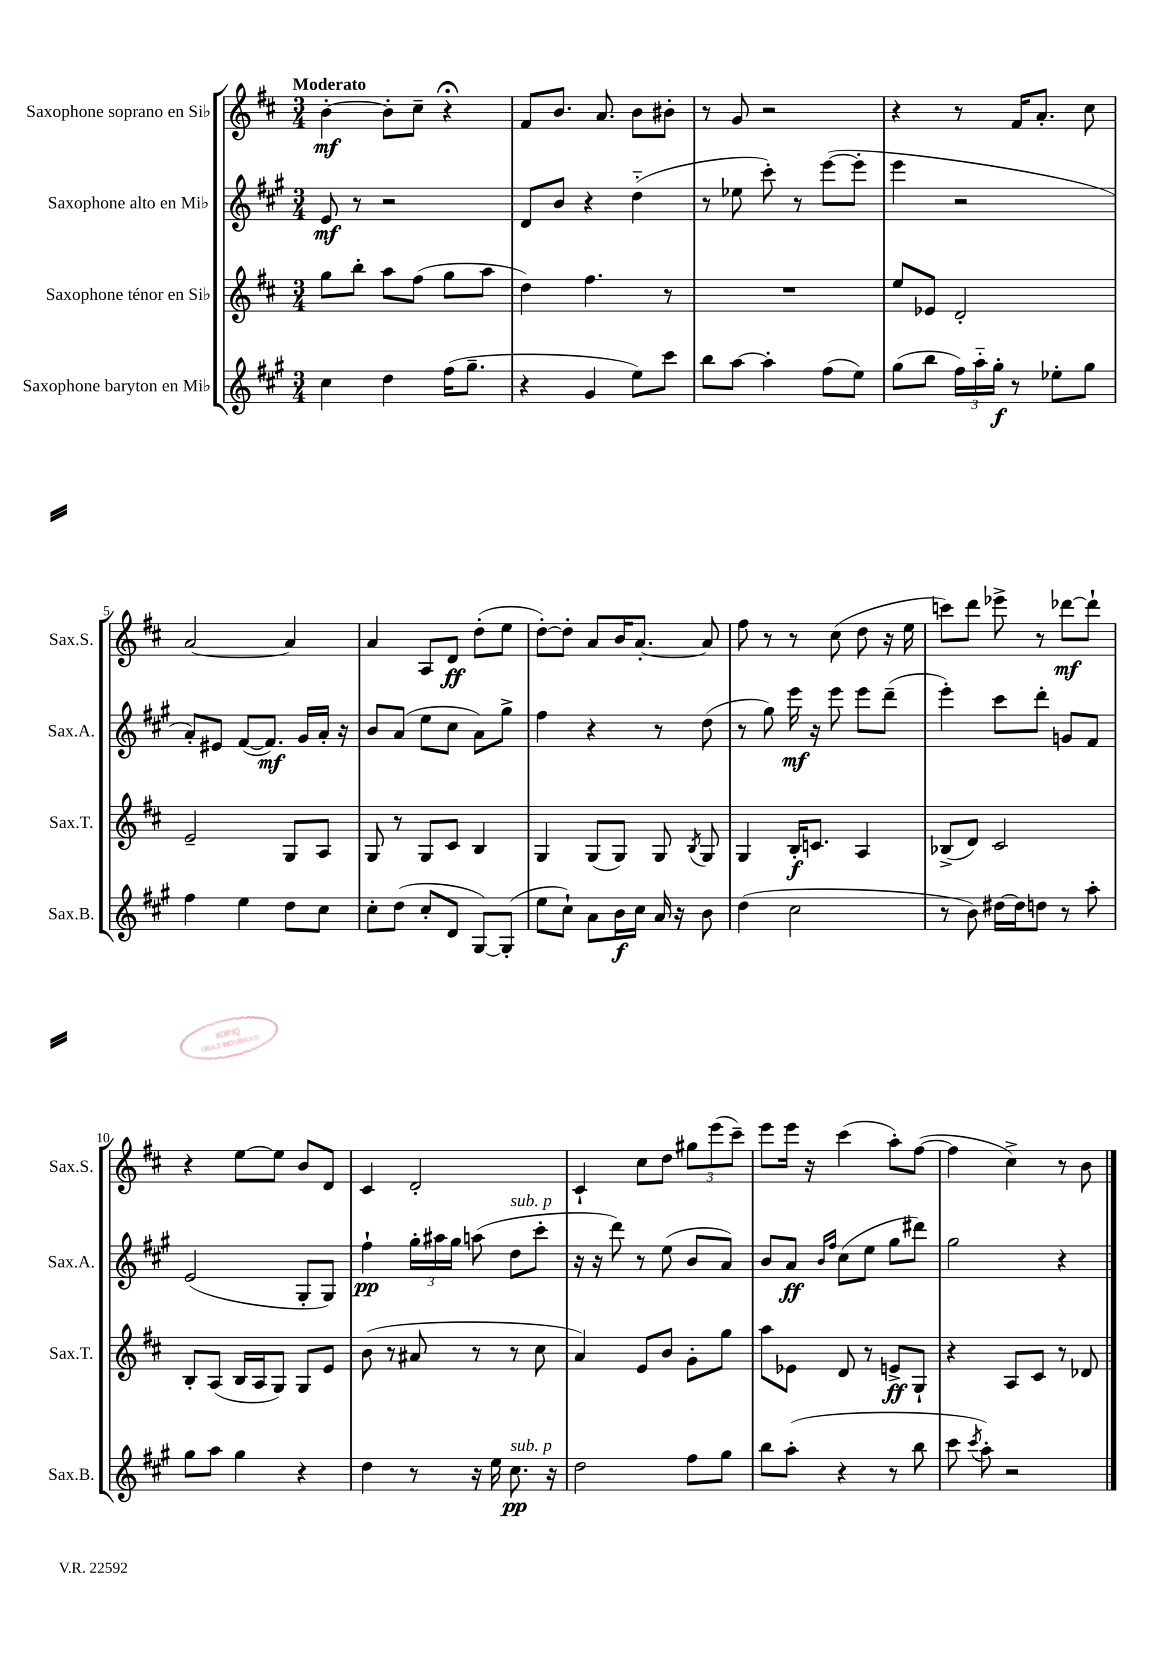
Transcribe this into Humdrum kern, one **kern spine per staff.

**kern	**dynam	**kern	**dynam	**kern	**dynam	**kern	**dynam
*part4	*part4	*part3	*part3	*part2	*part2	*part1	*part1
*staff4	*staff4	*staff3	*staff3	*staff2	*staff2	*staff1	*staff1
*I"Saxophone baryton en Mi♭	*	*I"Saxophone ténor en Si♭	*	*I"Saxophone alto en Mi♭	*	*I"Saxophone soprano en Si♭	*
*I'Sax.B.	*	*I'Sax.T.	*	*I'Sax.A.	*	*I'Sax.S.	*
*clefG2	*	*clefG2	*	*clefG2	*	*clefG2	*
*k[f#c#g#]	*	*k[f#c#]	*	*k[f#c#g#]	*	*k[f#c#]	*
*M3/4	*	*M3/4	*	*M3/4	*	*M3/4	*
=1	=1	=1	=1	=1	=1	=1	=1
!	!	!	!	!	!	!LO:TX:a:B:t=Moderato	!
4cc#\	.	8gg\L	.	8e/	mf	[4b'\	mf
.	.	8bb'\J	.	8r	.	.	.
4dd\	.	8aa\L	.	2r	.	8b'\L]	.
.	.	(8ff#\J	.	.	.	8cc#~\J	.
(16ff#\KL	.	8gg\L	.	.	.	4r;<	.
8.gg#~\J	.	.	.	.	.	.	.
.	.	8aa\J	.	.	.	.	.
=2	=2	=2	=2	=2	=2	=2	=2
4r	.	4dd\)	.	8d/L	.	8f#/L	.
.	.	.	.	8b/J	.	8.b/J	.
4g#/	.	4.ff#\	.	4r	.	.	.
.	.	.	.	.	.	8.a/	.
8ee\L)	.	.	.	(4dd\	.	8b\L	.
8ccc#\J	.	8r	.	.	.	8b#X'\J	.
=3	=3	=3	=3	=3	=3	=3	=3
8bb\L	.	2.r	.	8r	.	8r	.
[8aa\J	.	.	.	8ee-X\	.	8g/	.
4aa'\]	.	.	.	8ccc#'\)	.	2r	.
.	.	.	.	8r	.	.	.
(8ff#\L	.	.	.	([8eee\L	.	.	.
8ee\J)	.	.	.	8eee'\J]	.	.	.
=4	=4	=4	=4	=4	=4	=4	=4
(8gg#\L	.	8ee/L	.	4eee\	.	4r	.
8bb\J	.	8e-X/J	.	.	.	.	.
24ff#\LL)	.	2d'/	.	2r	.	8r	.
24aa\	.	.	.	.	.	.	.
24gg#'\JJ	f	.	.	.	.	.	.
8r	.	.	.	.	.	16f#/KL	.
.	.	.	.	.	.	8.a'/J	.
8ee-X'\L	.	.	.	.	.	.	.
8gg#\J	.	.	.	.	.	8cc#\	.
!!LO:LB:g=z
=5	=5	=5	=5	=5	=5	=5	=5
4ff#\	.	2e~/	.	8a'/L)	.	[2a/	.
.	.	.	.	8e#X/J	.	.	.
4ee\	.	.	.	([8f#/L	.	.	.
.	.	.	.	8.f#/J])	mf	.	.
8dd\L	.	8G/L	.	.	.	4a/]	.
.	.	.	.	16g#/LL	.	.	.
8cc#\J	.	8A/J	.	16a'/JJ	.	.	.
.	.	.	.	16r	.	.	.
=6	=6	=6	=6	=6	=6	=6	=6
8cc#'\L	.	8G/	.	8b/L	.	4a/	.
(8dd\J	.	8r	.	(8a/J	.	.	.
8cc#'/L	.	8G/L	.	8ee\L	.	8A/L	.
8d/J	.	8c#/J	.	8cc#\J	.	8d/J	ff
[8G#/L)	.	4B/	.	8a\L)	.	(8dd'\L	.
(8G#'/J]	.	.	.	8gg#^\J	.	8ee\J	.
=7	=7	=7	=7	=7	=7	=7	=7
8ee\L	.	4G/	.	4ff#\	.	[8dd'\L)	.
8cc#`\J)	.	.	.	.	.	8dd'\J]	.
8a\L	.	(8G/L	.	4r	.	8a/L	.
16b\L	f	8G/J)	.	.	.	16b/K	.
16cc#\JJ	.	.	.	.	.	[8.a'/J	.
16a/	.	8G/	.	8r	.	.	.
16r	.	.	.	.	.	.	.
.	.	8qB/	.	.	.	.	.
8b\	.	8G/	.	(8dd\	.	8a/]	.
=8	=8	=8	=8	=8	=8	=8	=8
(4dd\	.	4G/	.	8r	.	8ff#\	.
.	.	.	.	8gg#\)	.	8r	.
2cc#\	.	16B'/KL	f	16eee\	mf	8r	.
.	.	8.cn/J	.	16r	.	.	.
.	.	.	.	8eee\	.	(8cc#\	.
.	.	4A/	.	8eee\L	.	8dd\	.
.	.	.	.	(8ddd~\J	.	16r	.
.	.	.	.	.	.	16ee\	.
=9	=9	=9	=9	=9	=9	=9	=9
8r	.	(8B-X^/L	.	4eee'\)	.	8cccn\L)	.
8b\)	.	8d/J)	.	.	.	8ddd\J	.
[16dd#X\LL	.	2c#/	.	8ccc#\L	.	8eee-X^\	.
16dd#\J]	.	.	.	.	.	.	.
8ddn\J	.	.	.	8ddd'\J	.	8r	.
8r	.	.	.	8gn/L	.	[8ddd-X\L	mf
8aa'\	.	.	.	8f#/J	.	8ddd-`\J]	.
!!LO:LB:g=z
=10	=10	=10	=10	=10	=10	=10	=10
8gg#\L	.	8B'/L	.	(2e/	.	4r	.
8aa\J	.	(8A/J	.	.	.	.	.
4gg#\	.	16B/LL	.	.	.	[8ee\L	.
.	.	16A/J	.	.	.	.	.
.	.	8G/J)	.	.	.	8ee\J]	.
4r	.	8G/L	.	8G#'/L	.	8b/L	.
.	.	8e/J	.	8G#/J)	.	8d/J	.
=11	=11	=11	=11	=11	=11	=11	=11
4dd\	.	(8b\	.	4ff#`\	pp	4c#/	.
.	.	8r	.	.	.	.	.
8r	.	8a#X/	.	24gg#'\LL	.	2d'/	.
.	.	.	.	24aa#X\	.	.	.
.	.	.	.	24gg#\JJ	.	.	.
16r	.	8r	.	(8aan\	.	.	.
16ee\	.	.	.	.	.	.	.
!	!	!	!	!LO:TX:a:i:t=sub. p	!	!	!
!LO:TX:a:i:t=sub. p	!	!	!	!	!	!	!
8.cc#\	pp	8r	.	8dd\L	.	.	.
.	.	8cc#\	.	8ccc#'\J	.	.	.
16r	.	.	.	.	.	.	.
=12	=12	=12	=12	=12	=12	=12	=12
2dd\	.	4a/)	.	16r	.	4c#`/	.
.	.	.	.	16r	.	.	.
.	.	.	.	8ddd\)	.	.	.
.	.	8e/L	.	8r	.	8cc#\L	.
.	.	8b/J	.	(8ee\	.	8dd\J	.
8ff#\L	.	8g'\L	.	8b/L	.	12gg#X\L	.
.	.	.	.	.	.	(12eee\	.
8gg#\J	.	8gg\J	.	8a/J)	.	.	.
.	.	.	.	.	.	12ccc#~\J)	.
=13	=13	=13	=13	=13	=13	=13	=13
8bb\L	.	8aa\L	.	8b/L	.	8eee\L	.
(8aa'\J	.	8e-X\J	.	8a/J	ff	16eee\Jk	.
.	.	.	.	.	.	16r	.
.	.	.	.	16qqb/LL	.	.	.
.	.	.	.	16qqff#/JJ	.	.	.
4r	.	8d/	.	(8cc#\L	.	(4ccc#\	.
.	.	8r	.	8ee\J	.	.	.
8r	.	8en^/L	ff	8gg#\L	.	8aa'\L)	.
8bb\	.	8G`/J	.	8ddd#X\J)	.	([8ff#\J	.
=14	=14	=14	=14	=14	=14	=14	=14
8ccc#\	.	4r	.	2gg#\	.	4ff#\]	.
8qccc#/	.	.	.	.	.	.	.
8aa'\)	.	.	.	.	.	.	.
2r	.	8A/L	.	.	.	4cc#^\)	.
.	.	8c#/J	.	.	.	.	.
.	.	8r	.	4r	.	8r	.
.	.	8d-X/	.	.	.	8b\	.
==	==	==	==	==	==	==	==
*-	*-	*-	*-	*-	*-	*-	*-
